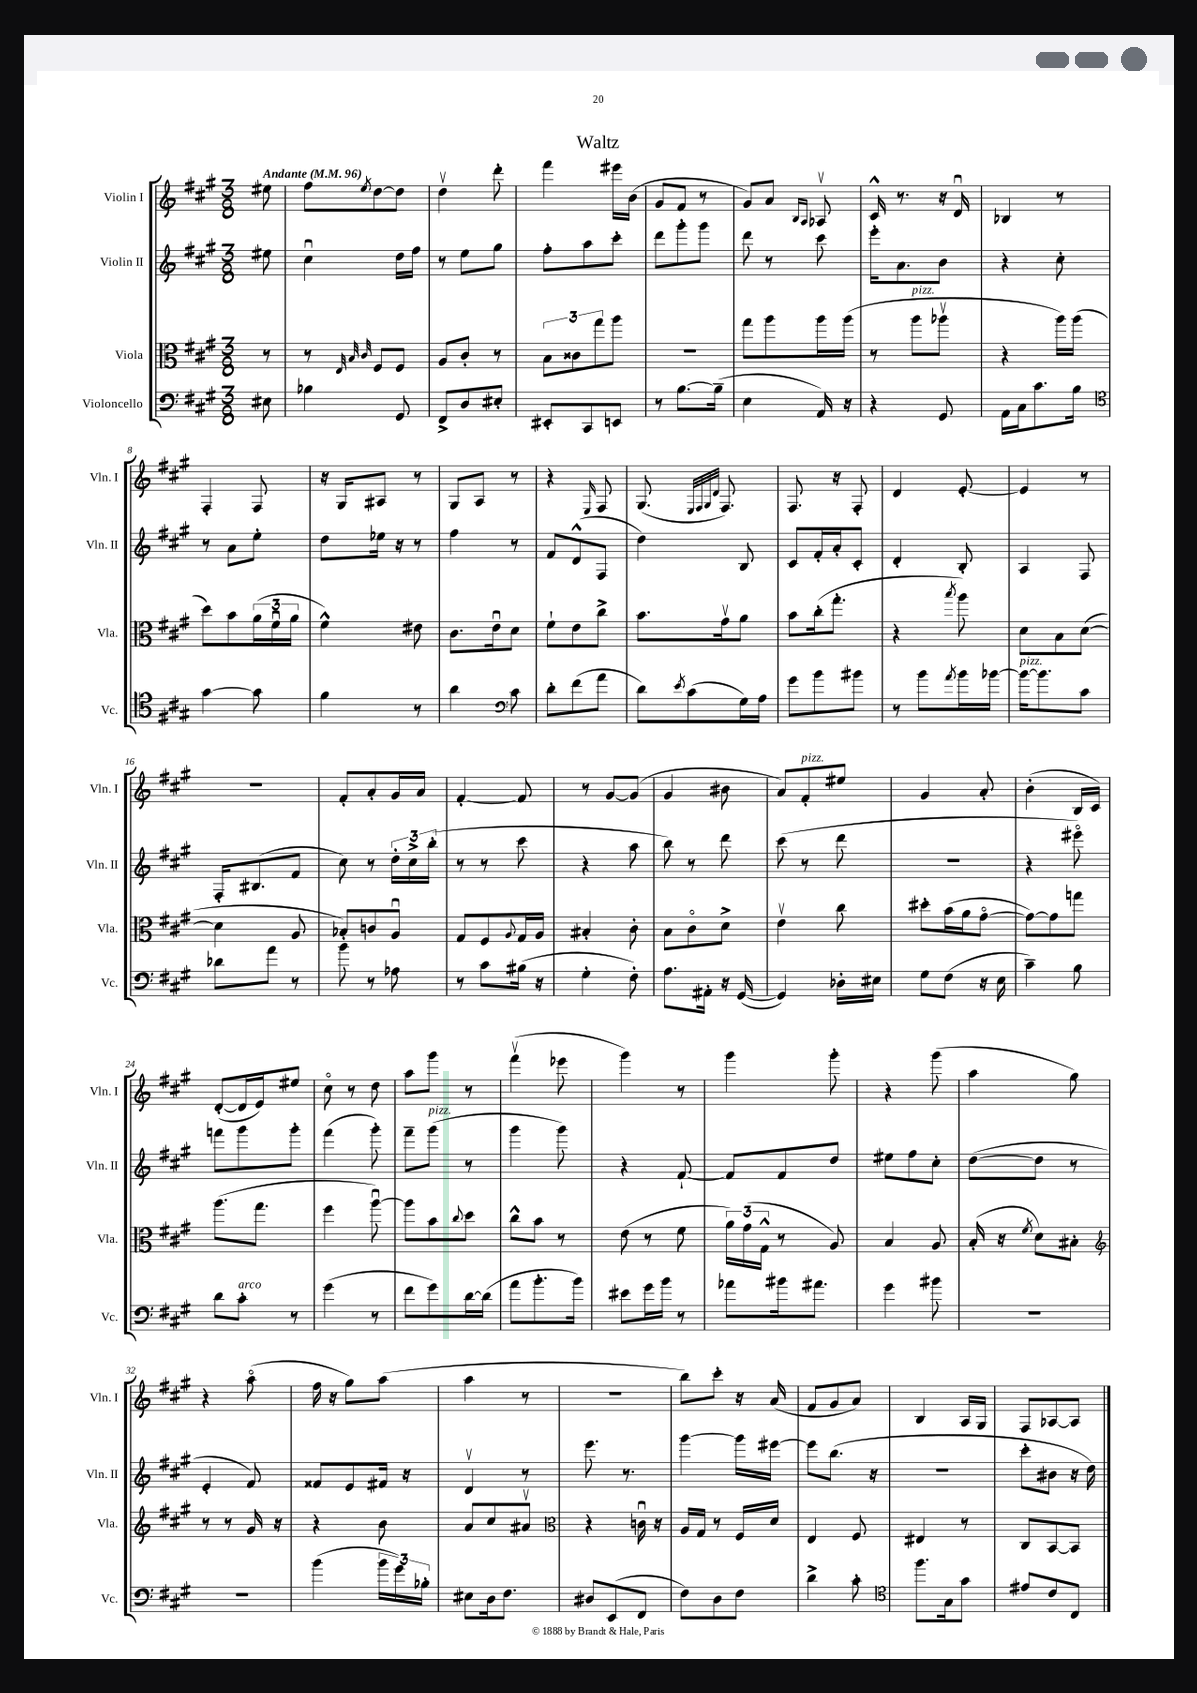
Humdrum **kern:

**kern	**kern	**kern	**kern
*part4	*part3	*part2	*part1
*staff4	*staff3	*staff2	*staff1
*I"Violoncello	*I"Viola	*I"Violin II	*I"Violin I
*I'Vc.	*I'Vla.	*I'Vln. II	*I'Vln. I
*clefF4	*clefC3	*clefG2	*clefG2
*k[f#c#g#]	*k[f#c#g#]	*k[f#c#g#]	*k[f#c#g#]
*M3/8	*M3/8	*M3/8	*M3/8
*MM96	*MM96	*MM96	*MM96
=	=	=	=
!	!	!	!LO:TX:a:B:t=Andante
8E#X\	8r	8ee#X\	8ee#X\
=1	=1	=1	=1
4B-X\	8r	4cc#u\	8ff#\L
.	32qqE/	.	.
.	32qqB/	.	.
.	32qqc#/	.	8qee/
.	8F#/L	.	[8dd\
8GG#/	8F#/J	16dd\LL	8dd\J]
.	.	16ff#\JJ	.
=2	=2	=2	=2
8FF#^/L	8A/L	8r	4ddv\
8D/	8c#'/J	8ee\L	.
8E#X'/J	8r	8gg#\J	8ddd'\
=3	=3	=3	=3
8EE#X'/L	12B\L	8ff#'\L	4fff#\
.	12c##X\	.	.
8CC#/	.	8aa\	.
.	12gg#\	.	.
8EEn/J	8aa\J	8ccc#'\J	16eee#X\LL
.	.	.	(16b\JJ
=4	=4	=4	=4
8r	4.r	8ddd\L	8g#/L
[8.B\L	.	8ggg#'\	8f#/J
.	.	8ggg#\J	8r
(16B~\Jk]	.	.	.
=5	=5	=5	=5
4E\	8gg#\L	8ddd\	8g#/L)
.	8aa\	8r	8a/J
.	.	.	16qqB/LL
.	.	.	16qqA/JJ
16AA/)	16aa\L	8ccc#\	8A-Xv/
16r	(16aa\JJ	.	.
=6	=6	=6	=6
4r	8r	16eee'\KL	16c#^^/
.	.	8.a\	8.r
!	!LO:TX:a:i:t=pizz.	!	!
.	8aa\L	.	.
8GG#/	8aa-Xv\J	8b\J	16r
.	.	.	16du/
=7	=7	=7	=7
16AA\LL	4r	4r	4B-X/
16C#\J	.	.	.
8.c#\	.	.	.
.	16aa\LL)	8cc#'\	8r
16B\Jk	(16aa\JJ	.	.
!!LO:LB:g=z
=8	=8	=8	=8
*clefC4	*	*	*
[4g#\	8dd\L)	8r	4F#'/
.	8b\	8a\L	.
8g#\]	(24a\L	8ee'\J	8F#/
.	24f#u\	.	.
.	24a\JJ	.	.
=9	=9	=9	=9
4f#\	4f#^^\)	8dd\L	16r
.	.	.	16G#/KL
.	.	16ee-X\Jk	8A#X/J
.	.	16r	.
8r	8e#X\	8r	8r
=10	=10	=10	=10
4a\	8.c#\L	4ff#\	8G#/L
.	.	.	8A/J
.	16eu\k	.	.
*clefF4	*	*	*
8c#\	8d\J	8r	8r
=11	=11	=11	=11
8d'\L	8f#`\L	8f#/L	4r
(8f#\	8e\	(8d^^/	.
.	.	.	16qqE/
8a\J	8cc#^\J	8F#/J	8F#/
=12	=12	=12	=12
8d\L)	8.b\L	4dd\)	(8.G#/
8qe/	.	.	.
(8c#\	.	.	.
.	.	.	32qqE/LLL
.	.	.	32qqF#/
.	.	.	32qqG#/
.	.	.	32qqd/JJJ
.	16g#v\k	.	8.F#/)
16G#\L)	8a\J	8B/	.
16A\JJ	.	.	.
=13	=13	=13	=13
8g#\L	8b\L	8c#/L	8.F#/
8b\	(16cc#'\k	16f#'/L	.
.	8.gg#'\J	16a'/J	16r
8b#X\J	.	8c#'/J	8F#'/
=14	=14	=14	=14
8r	4r	4d'/	4d/
8b\L	.	.	.
8qa/	8qbb/	.	.
16b\L	8aa\)	8B'/	[8e'/
[16b-X\JJ	.	.	.
=15	=15	=15	=15
!LO:TX:a:i:t=pizz.	!	!	!
16b-\KL_	8d\L	4A/	4e/]
8.b-\]	.	.	.
.	8B\	.	.
8c#\J	([8d\J	8F#/	8r
!!LO:LB:g=z
=16	=16	=16	=16
8d-X\L	4d\]	16F#'/KL	4.r
.	.	(8.B#X/	.
8a\J	.	.	.
8r	8A/	8f#/J	.
=17	=17	=17	=17
8b\	8B-X'/L)	8cc#\)	8f#'/L
8r	8cn/	8r	8a'/
8A-X\	8Au/J	24dd'\LL	16g#/L
.	.	24cc#^\	.
.	.	.	16a/JJ
.	.	(24bb'\JJ	.
=18	=18	=18	=18
8r	8G#/L	8r	[4f#'/
8c#\L	8F#/	8r	.
.	8qqA/	.	.
(16B#X\Jk	16G#/L	8ccc#\	8f#/]
16r	16A/JJ	.	.
=19	=19	=19	=19
4G#'\	4B#X'/	4r	8r
.	.	.	[8g#/L
8F#'\)	8c#'\	8aa\	(8g#/J]
=20	=20	=20	=20
8.A\L	8B\L	8bb\)	4g#/
.	8c#\	8r	.
16AA#X'\Jk	.	.	.
16r	8d^\J	8ddd\	8b#X\
([16GG#/	.	.	.
=21	=21	=21	=21
4GG#/])	4ev\	(8ccc#\	8a/L)
!	!	!	!LO:TX:a:i:t=pizz.
.	.	8r	8f#'/
16D-X'\LL	8cc#\	8ddd\	8ee#X/J
16E#X\JJ	.	.	.
=22	=22	=22	=22
8G#\L	8dd#X'\L	4.r	4g#/
(8F#\J	(16b\L	.	.
.	16a\J	.	.
16r	[8g#\J	.	8a'/
16E\	.	.	.
=23	=23	=23	=23
4c#~\)	8g#\L_)	4r	(4b'\
.	8g#\]	.	.
8B\	8ggn\J	8eee#X\)	16B/LL
.	.	.	16c#/JJ)
!!LO:LB:g=z
=24	=24	=24	=24
8d\L	(8.aa\L	8fffn\L	([8d'/L
!LO:TX:a:i:t=arco	!	!	!
8c#'\J	.	8ggg#\	16d/L]
.	8.gg#\J	.	16e/J)
8r	.	8ggg#'\J	8ee#X/J
=25	=25	=25	=25
(4g#\	4ff#\	(4fff#\	8cc#\
.	.	.	8r
8r	[8aau\)	8ggg#'\)	8dd\
=26	=26	=26	=26
8f#\L	8aa\L]	8fff#~\L	8aa\L
!	!	!LO:TX:a:i:t=pizz.	!
8g#\)	8b\	(8ggg#\J	8ggg#\J
.	8qqcc#/	.	.
[16d\L	8dd\J	8r	8r
(16d\JJ]	.	.	.
=27	=27	=27	=27
8a\L	8cc#^^\L	4ggg#\	(4fff#v\
8.b'\	8b\J	.	.
.	8r	8ggg#\)	8eee-X\
16b\Jk)	.	.	.
=28	=28	=28	=28
8e#X\L	(8e\	4r	4ggg#\)
16g#\L	8r	.	.
16b\JJ	.	.	.
8r	8f#\	[8f#`/	8r
=29	=29	=29	=29
8a-X\L	24a\LL)	8f#/L]	4ggg#\
.	(24g#\	.	.
.	24G#^^\JJ	.	.
16b#X\k	8r	8f#/	.
8.a#X\J	.	.	.
.	8A/)	8dd/J	8ggg#'\
=30	=30	=30	=30
4g#\	4B/	8ee#X\L	4r
.	.	8ff#\	.
8b#X\	8A/	8cc#'\J	(8ggg#\
=31	=31	=31	=31
4.r	(16B'/	([8dd\L	4aa\
.	16r	.	.
.	8qf#/	.	.
.	8d\L)	8dd\J]	.
.	8B#X'\J	8r	8gg#\)
!!LO:LB:g=z
=32	=32	=32	=32
*	*clefG2	*	*
4.r	8r	4e'/	4r
.	8r	.	.
.	16g#/	8f#/)	(8aa\
.	16r	.	.
=33	=33	=33	=33
(4b\	4r	8f##X/L	16ff#\
.	.	.	16r
.	.	8e/	8gg#\L)
24b\LL	8b\	16f#X/Jk	(8aa\J
24g#\)	.	.	.
.	.	16r	.
24B-X'\JJ	.	.	.
=34	=34	=34	=34
8E#X\L	8a/L	4dv/	4aa\
16D\k	8cc#/	.	.
8.F#\J	.	.	.
.	8a#Xv/J	8r	8r
=35	=35	=35	=35
*	*clefC3	*	*
8D#X/L	4r	8.eee\	4.r
(8EE/	.	.	.
.	.	8.r	.
8FF#/J	16cnu\	.	.
.	16r	.	.
=36	=36	=36	=36
8F#\L)	16A/LL	[4ggg#\	8bb\L)
.	16G#/JJ	.	.
8D\	8r	.	8ccc#'\J
8F#\J	16F#/LL	16ggg#\LL]	16r
.	16d/JJ	[16eee#X\JJ	(16a/
=37	=37	=37	=37
4d^\	4E/	8eee#\L]	8f#/L
.	.	(8.bb\J	8g#/
8c#'\	8F#/	.	8a/J)
.	.	16r	.
=38	=38	=38	=38
*clefC4	*	*	*
8.ff#\L	4E#X/	4.r	4B/
16G#\k	.	.	.
8g#\J	8r	.	16A/LL
.	.	.	16G#/JJ
=39	=39	=39	=39
8e#X/L	8C#/L	8ccc#'\L	8F#/L
8c#/	[8BB/	8b#X\J	[8A-X/
8C#/J	8BB/J]	16r	8A-/J]
.	.	16dd\)	.
==	==	==	==
*-	*-	*-	*-
